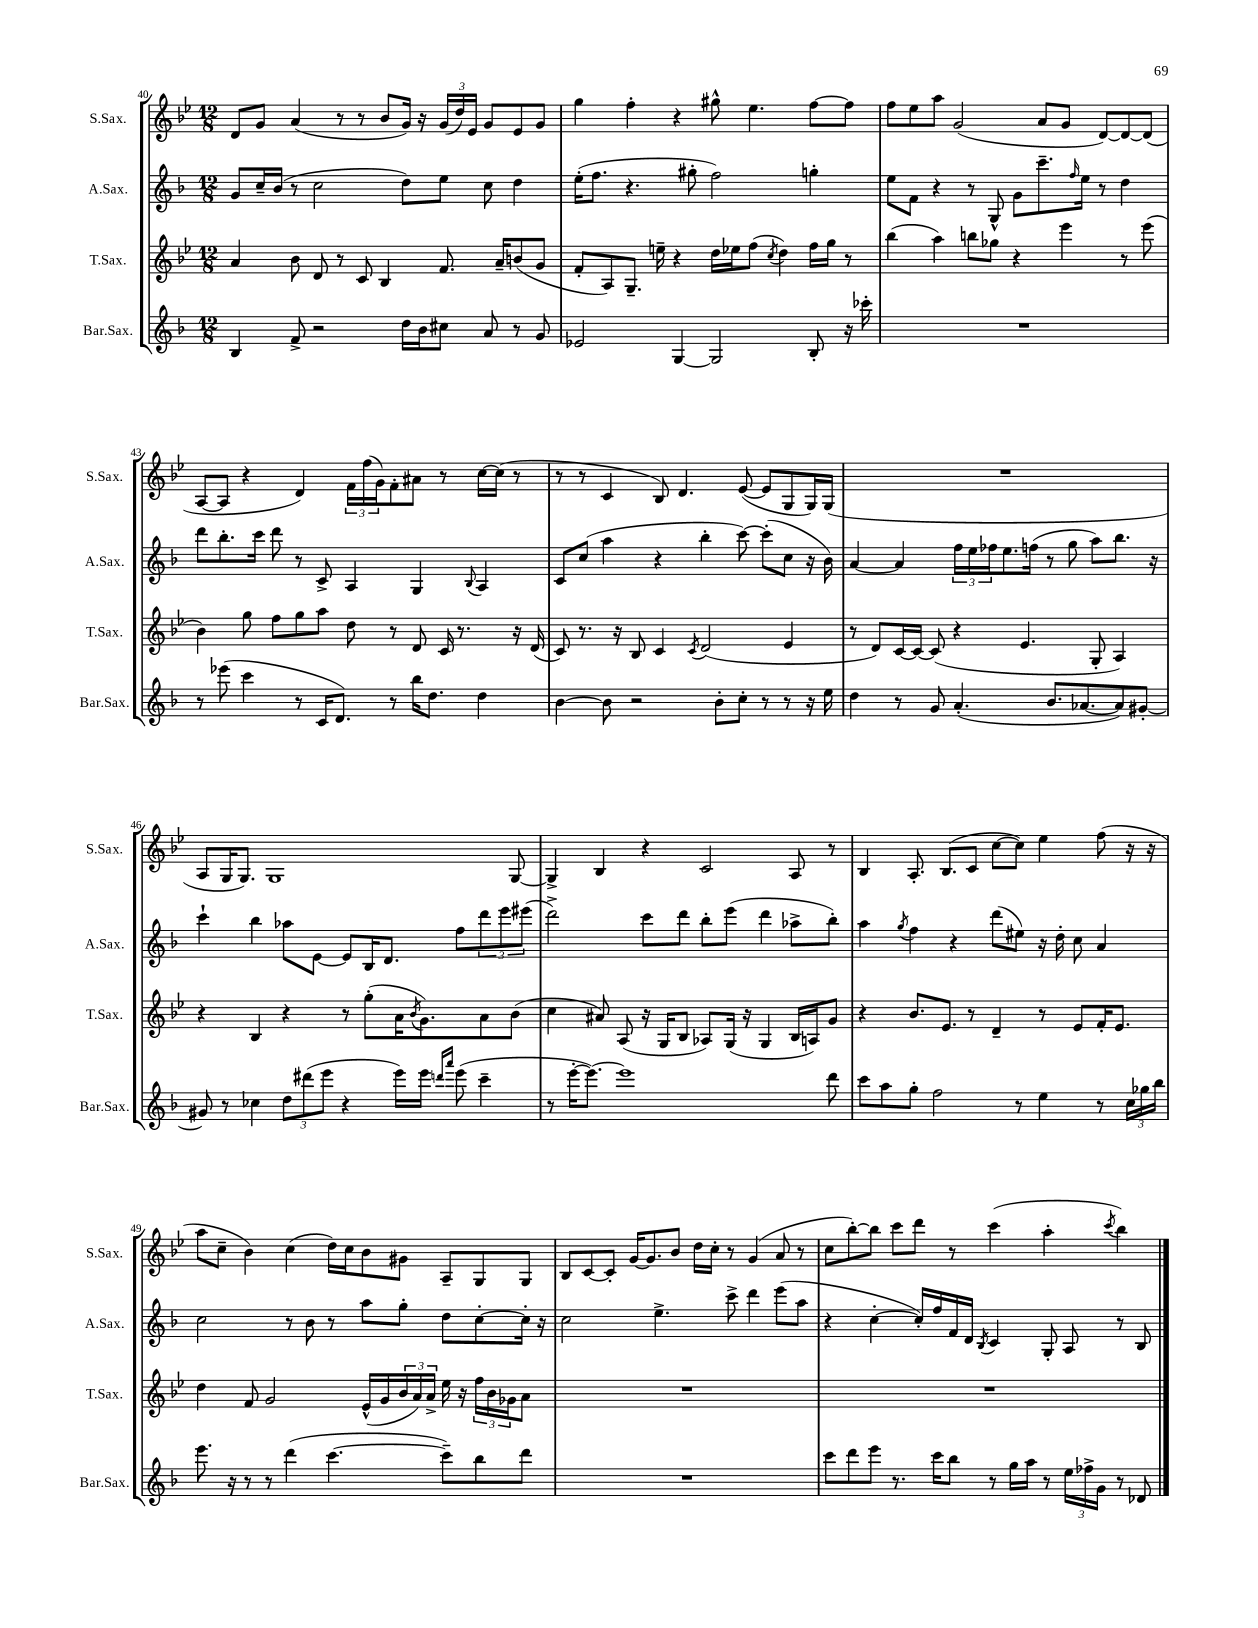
<<
\new StaffGroup <<
\new Staff = "s0" \with { instrumentName = "S.Sax." shortInstrumentName = "S.Sax." } {
    \clef treble \key bes \major \numericTimeSignature \time 12/8
    d'8 g'8 a'4( r8 r8 bes'8 g'16) r16 \tuplet 3/2 { g'16( d''16) ees'16 } g'8 ees'8 g'8 |
    g''4 f''4-. r4 gis''8-^ ees''4. f''8~ f''8 |
    f''8 ees''8 a''8 g'2( a'8 g'8 d'8~) d'8~ d'8( |
    a8~ a8 r4 d'4) \tuplet 3/2 { f'16 f''16( g'16) } f'8-. ais'8 r8 c''16~ c''16( r8 |
    r8 r8 c'4 bes8) d'4. ees'8~( ees'8 g8 g16) g16( |
    R1. |
    a8 g16 g8.) g1 g8~ |
    g4-> bes4 r4 c'2 a8 r8 |
    bes4 a8.-. bes8.( c'8 c''8~ c''8) ees''4 f''8( r16 r16 |
    a''8 c''8-- bes'4) c''4( d''16) c''16 bes'8 gis'8 a8-- g8 g8 |
    bes8 c'8~ c'8-. g'16~ g'8. bes'8 d''16 c''16-. r8 g'4( a'8 r8 |
    c''8 bes''8~-.) bes''8 c'''8 d'''8 r8 c'''4( a''4-. \acciaccatura { c'''8 } bes''4) \bar "|." |
}
\new Staff = "s1" \with { instrumentName = "A.Sax." shortInstrumentName = "A.Sax." } {
    \clef treble \key f \major \numericTimeSignature \time 12/8
    g'8 c''16-- bes'16( r8 c''2 d''8) e''8 c''8 d''4 |
    e''16-.( f''8. r4. gis''8-. f''2) g''4-. |
    e''8 f'8 r4 r8 g8-^ g'8 c'''8.-- \grace { f''16 } e''16 r8 d''4 |
    d'''8 bes''8.-. c'''16 d'''8 r8 c'8-> a4 g4 \appoggiatura { bes8 } a4 |
    c'8 c''8( a''4 r4 bes''4-. c'''8~) c'''8-.( c''8 r16 bes'16) |
    a'4~ a'4 \tuplet 3/2 { f''16 e''16 fes''16 } e''8. f''16( r8 g''8 a''8) bes''8. r16 |
    c'''4-! bes''4 aes''8 e'8~ e'8 bes16 d'8. f''8 \tuplet 3/2 { d'''8 e'''8 eis'''8( } |
    d'''2->) c'''8 d'''8 bes''8-. e'''8( d'''4 aes''8-> bes''8-.) |
    a''4 \acciaccatura { g''8 } f''4 r4 d'''8( eis''8) r16 d''16-. c''8 a'4 |
    c''2 r8 bes'8 r8 a''8 g''8-. d''8 c''8~-. c''16-. r16 |
    c''2 e''4.-> c'''8-> d'''4 e'''8( a''8 |
    r4 c''4~-. c''16-.) f''16 f'16 d'16 \acciaccatura { bes8 } c'4 g8-. a8 r8 bes8 \bar "|." |
}
\new Staff = "s2" \with { instrumentName = "T.Sax." shortInstrumentName = "T.Sax." } {
    \clef treble \key bes \major \numericTimeSignature \time 12/8
    a'4 bes'8 d'8 r8 c'8 bes4 f'8. a'16-- b'8( g'8 |
    f'8-. a8) g8.-- e''16-- r4 d''16 ees''16 f''8( \acciaccatura { c''8 } d''4) f''16 g''16 r8 |
    bes''4( a''4) b''8 ges''8 r4 ees'''4 r8 ees'''8( |
    bes'4) g''8 f''8 g''8 a''8 d''8 r8 d'8 c'16 r8. r16 d'16( |
    c'8) r8. r16 bes8 c'4 \acciaccatura { c'8 } d'2( ees'4 |
    r8 d'8) c'16~ c'16~ c'8( r4 ees'4. g8-. a4) |
    r4 bes4 r4 r8 g''8-.( a'16 \acciaccatura { bes'8 } g'8.) a'8 bes'8( |
    c''4 ais'8) a8( r16 g16 bes8 aes8) g16( r16 g4 bes16 a16) g'8 |
    r4 bes'8. ees'8. r8 d'4-- r8 ees'8 f'16-. ees'8. |
    d''4 f'8 g'2 ees'16-^( g'16 \tuplet 3/2 { bes'16 a'16) a'16-> } ees''16 r16 \tuplet 3/2 { f''16 bes'16 ges'16 } a'8 |
    R1. |
    R1. \bar "|." |
}
\new Staff = "s3" \with { instrumentName = "Bar.Sax." shortInstrumentName = "Bar.Sax." } {
    \clef treble \key f \major \numericTimeSignature \time 12/8
    bes4 f'8-> r2 d''16 bes'16 cis''8 a'8 r8 g'8 |
    ees'2 g4~ g2 bes8-. r16 ces'''16-. |
    R1. |
    r8 ees'''8( c'''4 r8 c'16 d'8.) r8 bes''16 d''8. d''4 |
    bes'4~ bes'8 r2 bes'8-. c''8-. r8 r8 r16 e''16 |
    d''4 r8 g'8 a'4.-.( bes'8. aes'8.~ aes'8) gis'8~-. |
    gis'8 r8 ces''4 \tuplet 3/2 { d''8 dis'''8( e'''8 } r4 e'''16) e'''16 \grace { d'''16 a'''16 } e'''8( c'''4-- |
    r8 e'''16~-. e'''8.~) e'''1 d'''8 |
    c'''8 a''8 g''8-. f''2 r8 e''4 r8 \tuplet 3/2 { c''16 ges''16 bes''16 } |
    e'''8. r16 r8 r8 d'''4( c'''4.~ c'''8--) bes''8 d'''8 |
    R1. |
    c'''8 d'''8 e'''8 r8. c'''16 bes''8 r8 g''16 a''16 r8 \tuplet 3/2 { e''16 fes''16-> g'16 } r8 des'8 \bar "|." |
}
>>
>>
\layout { \context { \Score currentBarNumber = #40 } }
